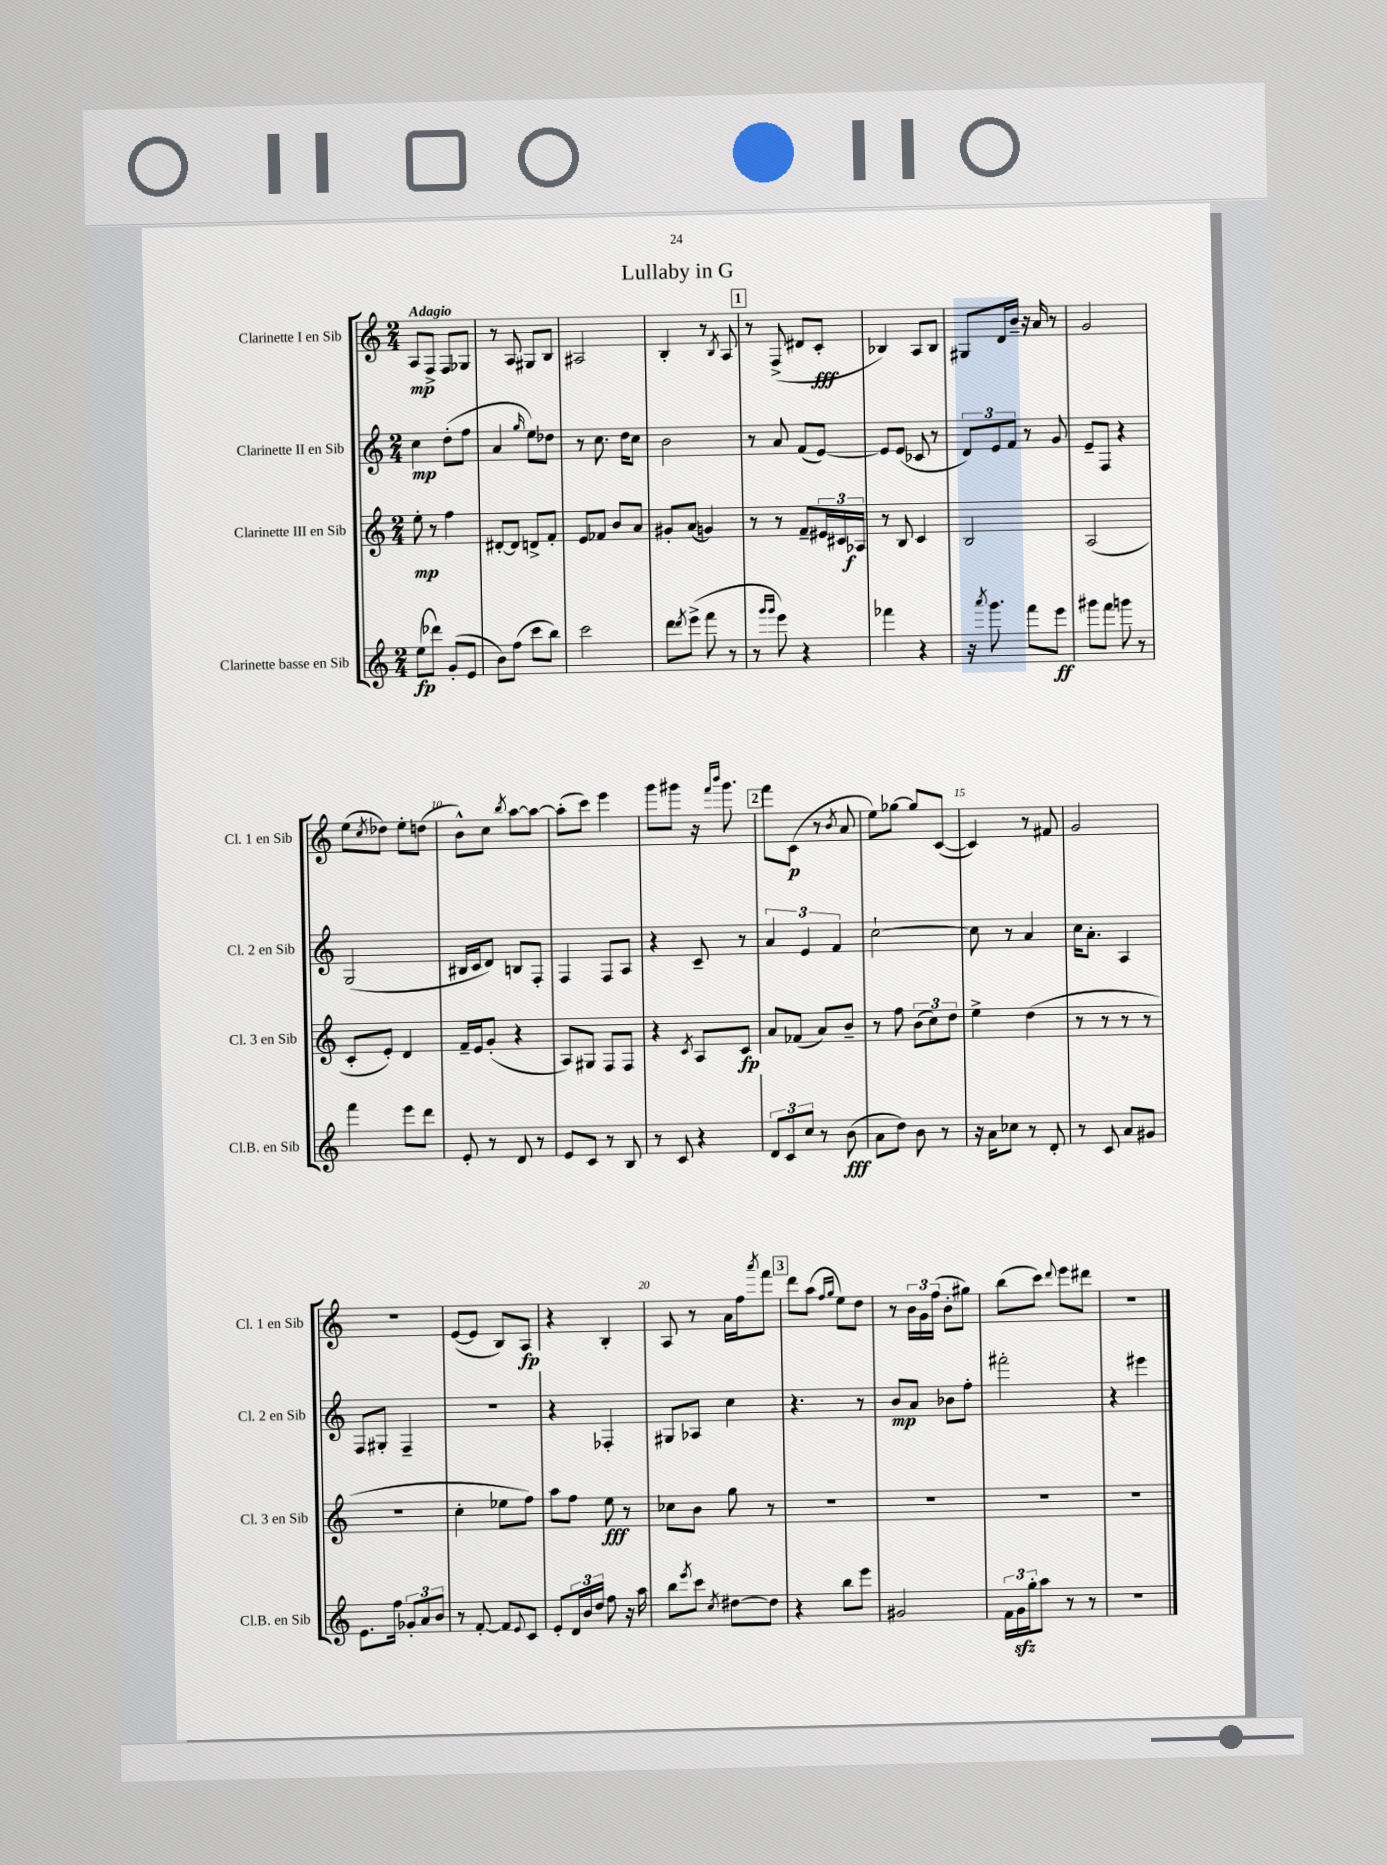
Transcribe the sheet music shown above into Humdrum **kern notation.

**kern	**kern	**kern	**kern
*staff4	*staff3	*staff2	*staff1
*clefG2	*clefG2	*clefG2	*clefG2
*k[]	*k[]	*k[]	*k[]
*M2/4	*M2/4	*M2/4	*M2/4
(8ee	8ee'	4cc	8A
8ddd-)	8r	.	8F^
(8g'	4ff	(8dd'	8F
8e	.	8ff	8G-
=	=	=	=
8b)	[8d#'	4a	8r
(8ff	8d#]	.	8A
.	.	16qqgg	.
8ccc	8d^	8ee)	8G#
8bb)	8f'	8dd-	8B
=	=	=	=
2ccc	8e	8r	2A#
.	8f-	8.cc	.
.	8b	.	.
.	.	16dd	.
.	8a	8cc	.
=	=	=	=
8ddd	8g#'	2b	4B'
8qddd	.	.	.
(8eee^	(8a	.	.
8fff	4g)	.	8r
.	.	.	8qB
8r	.	.	8A
=	=	=	=
8r	8r	8r	8r
16qqggg	.	.	.
16qqggg	.	.	.
8eee)	8r	8a	(8F^
4r	8f~	(8f	8d#
.	24e#	[8e)	8c'
.	24c#	.	.
.	24A-	.	.
=	=	=	=
4fff-	8r	8e]	4B-)
.	8B	(8e	.
4r	4c	8c-	8A
.	.	8r	8B-
=	=	=	=
16r	2B	12d)	8G#
8qaaa	.	.	.
8.ggg	.	.	.
.	.	12e	.
.	.	.	16d
.	.	12f	.
.	.	.	16b~
8fff	.	8r	16r
.	.	.	16a
8eee	.	8g	8r
=	=	=	=
8ggg#	(2A	8e~	2g
8fff	.	8F	.
8ggg	.	4r	.
8r	.	.	.
=	=	=	=
4fff	8c'	(2G	(8ee
.	.	.	8qcc
.	8e')	.	8dd-)
8eee	4d	.	8ee'
8ddd	.	.	(8dd
=	=	=	=
8e'	16f~	16B#	8b^^)
.	16e	16c	.
8r	(8g'	8d)	8cc
.	.	.	8qbb
8d	4r	8B	[8aa
8r	.	8F'	8aa_
=	=	=	=
8e	8A)	4F	(8aa']
8c	8G#	.	8ccc)
8r	8F	8F	4eee
8B	8F	8A	.
=	=	=	=
8r	4r	4r	8ggg
8c	.	.	8ggg#
.	8qc	.	.
4r	8A	8c~	16r
.	.	.	16qqfff
.	.	.	16qqbbb
.	.	.	8.ggg#
.	8c	8r	.
=	=	=	=
12d	8a	6a	8fff
12c	.	.	.
.	(8f-	.	(8c
12cc	.	6e	.
8r	8a)	.	8r
.	.	6f	.
.	.	.	8qb
(8b	8b~	.	8a
=	=	=	=
8a	8r	[2cc`	8ee)
8dd)	8ff	.	[8gg-
8b	(12b	.	8gg-]
.	12cc)	.	.
8r	.	.	([8c
.	12dd	.	.
=	=	=	=
16r	4ee^	8cc]	4c])
16a	.	.	.
8cc-	.	8r	.
8r	(4dd	4a	8r
8d'	.	.	8f#
=	=	=	=
8r	8r	16cc	2g
.	.	8.a'	.
8c	8r	.	.
8a	8r	4A	.
8g#	8r	.	.
=	=	=	=
8.e	2r	8F	2r
.	.	8G#'	.
16ff	.	.	.
12g-'	.	4F~	.
12a	.	.	.
12b	.	.	.
=	=	=	=
8r	4cc'	2r	([8e
[8f'	.	.	8e]
8f]	8ee-	.	8B)
8qqe	.	.	.
8c	8ff)	.	8A
=	=	=	=
8e'	8aa	4r	4r
24d	8ff	.	.
24b	.	.	.
24dd	.	.	.
8ff	8ee	4F-'	4B'
16r	8r	.	.
16aa	.	.	.
=	=	=	=
8bb	8cc-	8G#	8A
8qeee	.	.	.
8ccc	8b	8A-	8r
8qcc	.	.	.
[8dd#	8gg	4cc	16a
.	.	.	16ff
.	.	.	8qaaa
8dd#]	8r	.	8fff
=	=	=	=
4r	2r	4.r	8ddd
.	.	.	(8aa
.	.	.	16qqff
.	.	.	16qqgg
8bb	.	.	8ee)
8eee	.	8r	8dd
=	=	=	=
2g#	2r	8b	8r
.	.	8a	24b
.	.	.	24g
.	.	.	(24ff
.	.	8b-	8b'
.	.	8ff'	8gg#)
=	=	=	=
24f	2r	2fff#'	(8bb
24g	.	.	.
24gg'	.	.	.
8aa	.	.	8ccc)
.	.	.	8qqddd
8r	.	.	8eee
8r	.	.	8ddd#
=	=	=	=
2r	2r	4r	2r
.	.	4eee#	.
==	==	==	==
*-	*-	*-	*-
